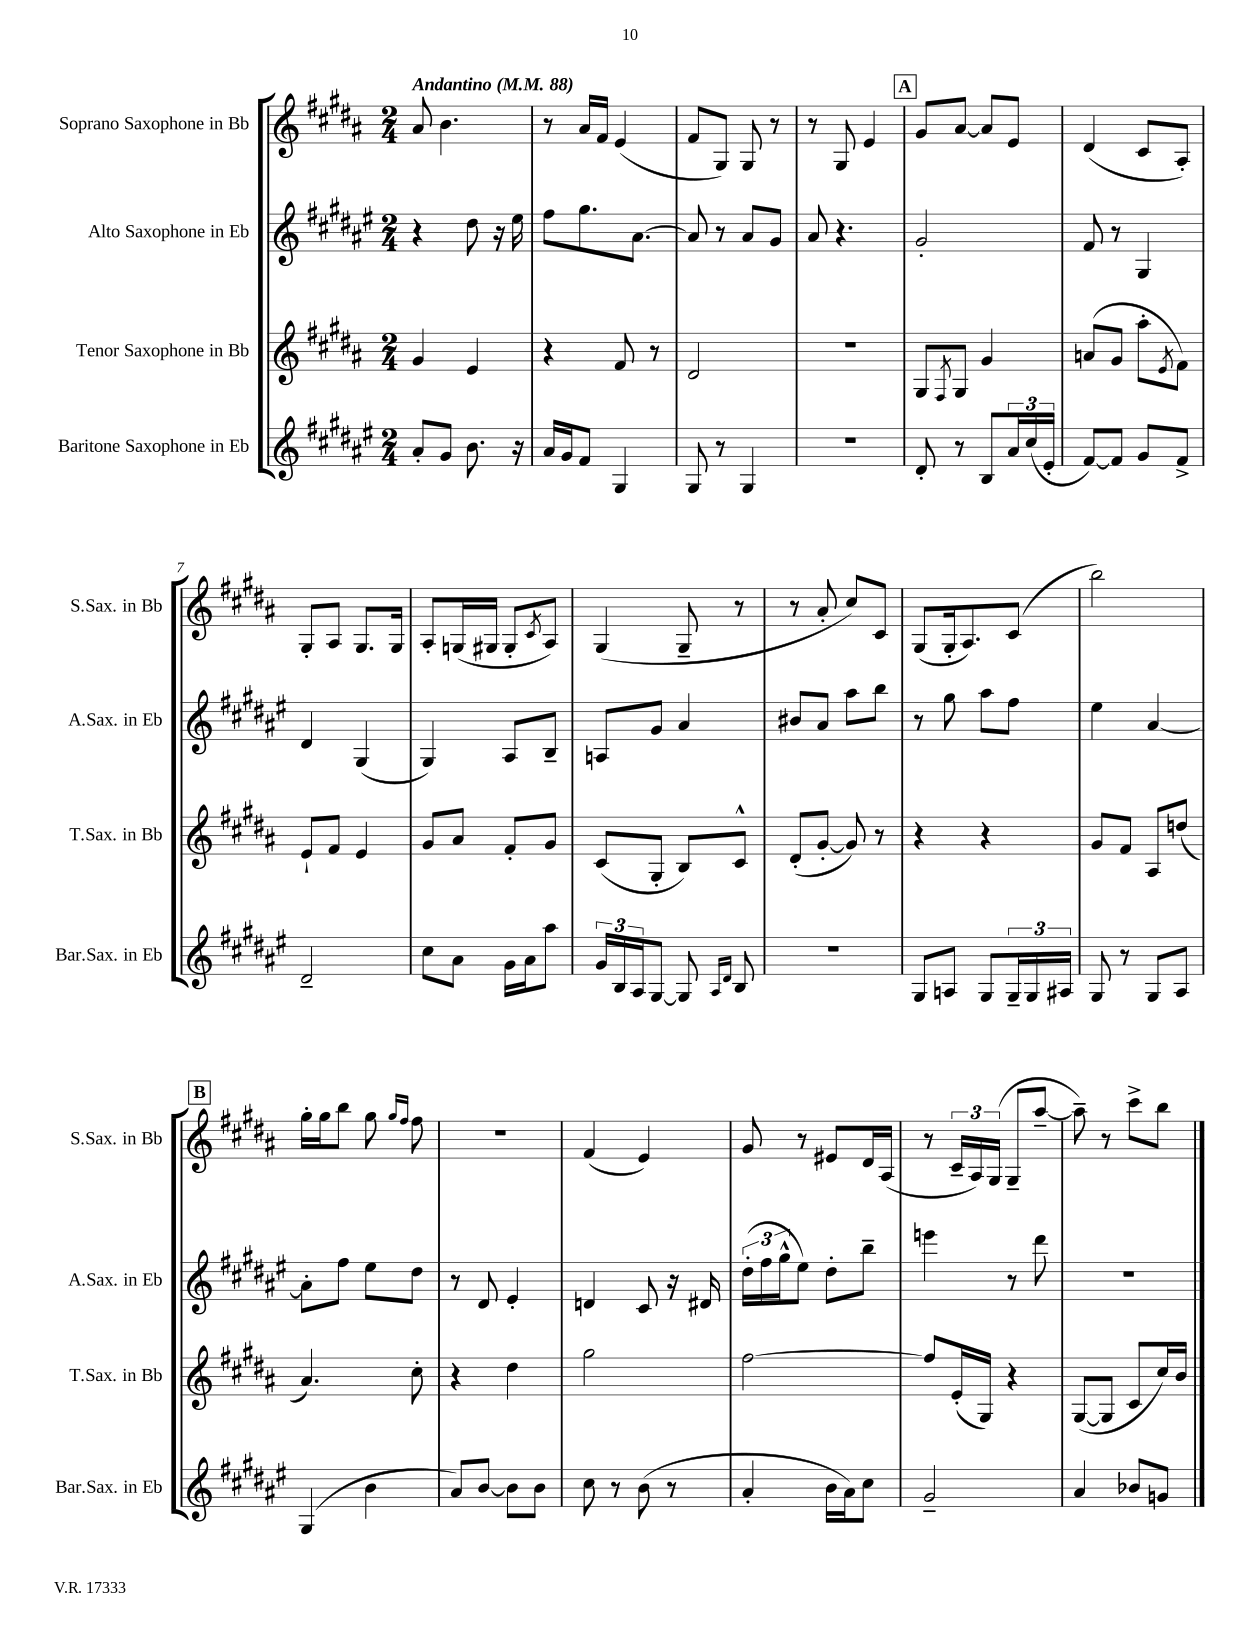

**kern	**kern	**kern	**kern
*part4	*part3	*part2	*part1
*staff4	*staff3	*staff2	*staff1
*I"Baritone Saxophone in Eb	*I"Tenor Saxophone in Bb	*I"Alto Saxophone in Eb	*I"Soprano Saxophone in Bb
*I'Bar.Sax. in Eb	*I'T.Sax. in Bb	*I'A.Sax. in Eb	*I'S.Sax. in Bb
*clefG2	*clefG2	*clefG2	*clefG2
*k[f#c#g#d#a#e#]	*k[f#c#g#d#a#]	*k[f#c#g#d#a#e#]	*k[f#c#g#d#a#]
*M2/4	*M2/4	*M2/4	*M2/4
*MM88	*MM88	*MM88	*MM88
=1	=1	=1	=1
!	!	!	!LO:TX:a:B:t=Andantino
8a#'/L	4g#/	4r	8a#/
8g#/J	.	.	4.b\
8.b\	4e/	8dd#\	.
.	.	16r	.
16r	.	16ee#\	.
=2	=2	=2	=2
16a#/LL	4r	8ff#\L	8r
16g#/J	.	.	.
8f#/J	.	8.gg#\	16a#/LL
.	.	.	16f#/JJ
4G#/	8f#/	.	(4e/
.	.	[8.a#\J	.
.	8r	.	.
=3	=3	=3	=3
8G#/	2d#/	8a#/]	8f#/L
8r	.	8r	8G#/J)
4G#/	.	8a#/L	8G#/
.	.	8g#/J	8r
=4	=4	=4	=4
2r	2r	8a#/	8r
.	.	4.r	8G#/
.	.	.	4e/
!!LO:REH:place=s1:t=A
=5	=5	=5	=5
8d#'/	8G#/L	2g#'/	8g#/L
.	8qF#/	.	.
8r	8G#/J	.	[8a#/J
8B/L	4g#/	.	8a#/L]
24a#/L	.	.	8e/J
(24cc#/	.	.	.
24e#'/JJ	.	.	.
=6	=6	=6	=6
[8f#/L)	(8an/L	8f#/	(4d#/
8f#/J]	8g#/J	8r	.
8g#/L	8aa#'\L	4G#/	8c#/L
.	8qe/	.	.
8f#^/J	8f#\J)	.	8A#'/J)
!!LO:LB:g=z
=7	=7	=7	=7
2d#~/	8e`/L	4d#/	8G#'/L
.	8f#/J	.	8A#/J
.	4e/	(4G#/	8.G#/L
.	.	.	16G#/Jk
=8	=8	=8	=8
8cc#\L	8g#/L	4G#/)	8A#'/L
8a#\J	8a#/J	.	(16Gn/L
.	.	.	16G#X/JJ
16g#\LL	8f#'/L	8A#/L	8G#'/L
16a#\J	.	.	.
.	.	.	8qc#/
8aa#\J	8g#/J	8B~/J	8A#/J)
=9	=9	=9	=9
24g#/LL	(8c#/L	8An/L	(4G#/
24B/	.	.	.
24A#/J	.	.	.
[8G#/J	8G#'/J	8g#/J	.
8G#/]	8B/L)	4a#/	8G#~/
16qqA#/LL	.	.	.
16qqd#/JJ	.	.	.
8B/	8c#^^/J	.	8r
=10	=10	=10	=10
2r	(8d#'/L	8b#X/L	8r
.	[8g#'/J	8a#/J	8a#'/
.	8g#/])	8aa#\L	8cc#/L)
.	8r	8bb\J	8c#/J
=11	=11	=11	=11
8G#/L	4r	8r	(8G#/L
8An/J	.	8gg#\	16G#'/k
.	.	.	8.A#/)
8G#/L	4r	8aa#\L	.
24G#~/L	.	8ff#\J	(8c#/J
24G#/	.	.	.
24A#X/JJ	.	.	.
=12	=12	=12	=12
8G#/	8g#/L	4ee#\	2bb\)
8r	8f#/J	.	.
8G#/L	8A#/L	[4a#/	.
8A#/J	(8ddn/J	.	.
!!LO:LB:g=z
!!LO:REH:place=s1:t=B
=13	=13	=13	=13
(4G#/	4.a#/)	8a#'\L]	16gg#'\LL
.	.	.	16gg#\J
.	.	8ff#\J	8bb\J
4b\	.	8ee#\L	8gg#\
.	.	.	16qqgg#/LL
.	.	.	16qqff#/JJ
.	8cc#'\	8dd#\J	8ff#\
=14	=14	=14	=14
8a#/L)	4r	8r	2r
[8b/J	.	8d#/	.
8b\L]	4dd#\	4e#'/	.
8b\J	.	.	.
=15	=15	=15	=15
8cc#\	2gg#\	4dn/	(4f#/
8r	.	.	.
(8b\	.	8c#/	4e/)
8r	.	16r	.
.	.	16d#X/	.
=16	=16	=16	=16
4a#'/	[2ff#\	(24dd#'\LL	8g#/
.	.	24ff#\	.
.	.	24gg#^^\J	.
.	.	8ee#\J)	8r
16b\LL	.	8dd#'\L	8e#X/L
16a#\J)	.	.	.
8cc#\J	.	8bb~\J	16d#/L
.	.	.	(16A#/JJ
=17	=17	=17	=17
2g#~/	8ff#/L]	4eeen\	8r
.	(16e'/L	.	24c#~/LL
.	.	.	24A#/)
.	16G#/JJ)	.	.
.	.	.	(24G#/JJ
.	4r	8r	8G#~/L
.	.	8ddd#\	[8aa#~/J
=18	=18	=18	=18
4a#/	([8G#/L	2r	8aa#~\])
.	8G#/J]	.	8r
8b-X/L	8c#/L	.	8ccc#^\L
8gn/J	16cc#/L)	.	8bb\J
.	16b/JJ	.	.
==	==	==	==
*-	*-	*-	*-
